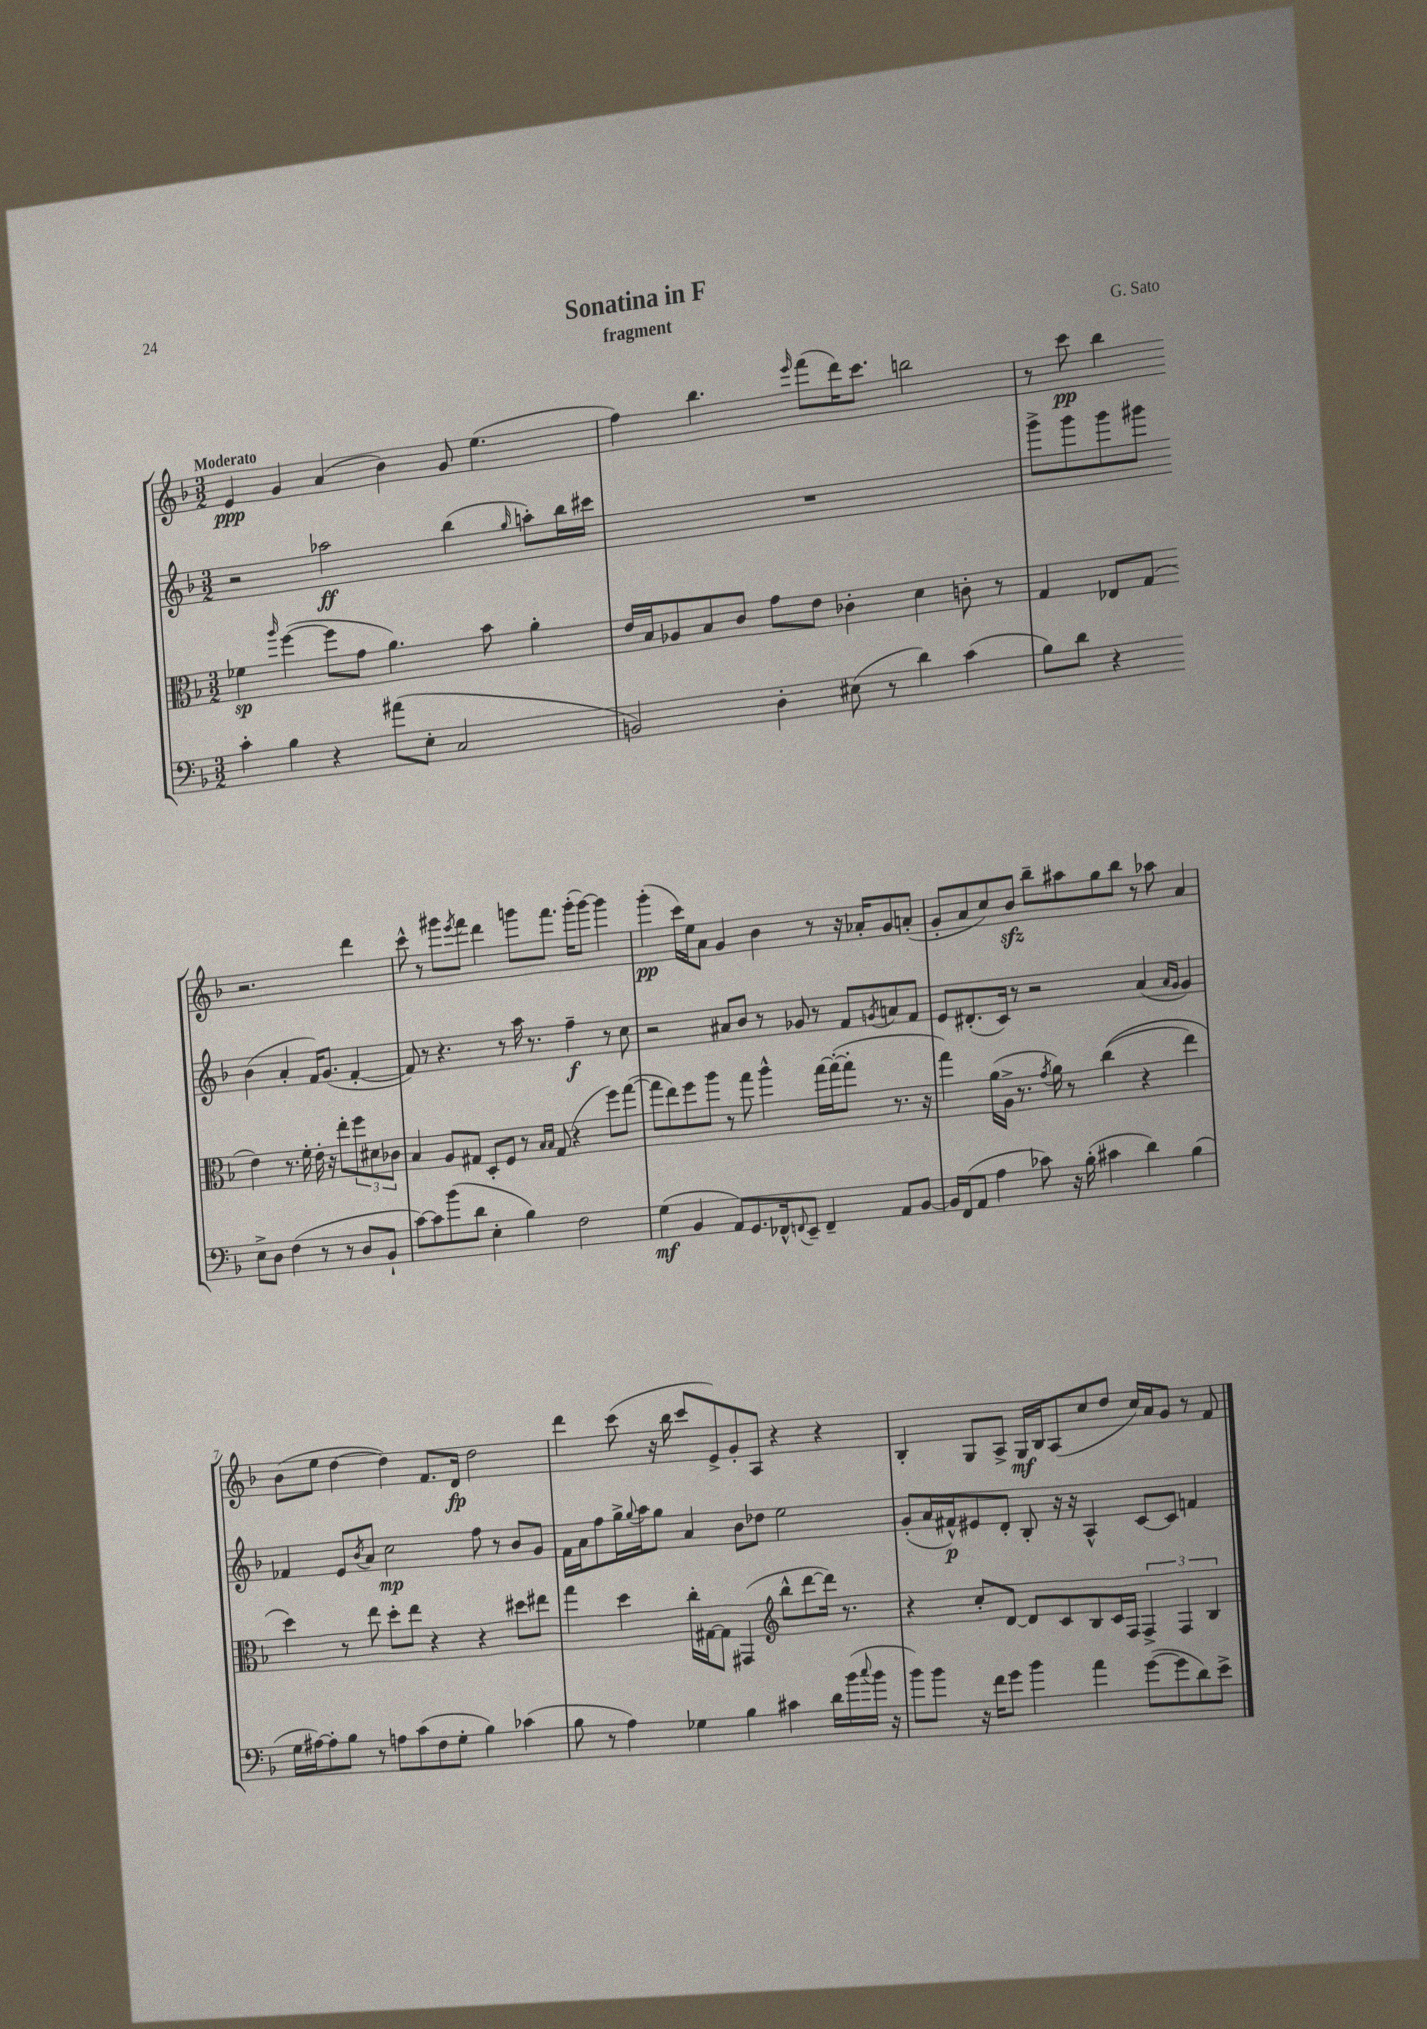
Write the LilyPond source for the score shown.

\header { title = "Sonatina in F" composer = "G. Sato" subtitle = "fragment" }
<<
\new StaffGroup <<
\new Staff = "s0" {
    \clef treble \key f \major \numericTimeSignature \time 3/2 \tempo "Moderato"
    e'4\ppp g'4 a'4( bes'4) g'8 e''4.( |
    f''4) bes''4. \grace { e'''16 } f'''8( d'''16) c'''8. b''2 |
    r8 c'''8\pp bes''4 r2. d'''4 |
    c'''8-^ r8 gis'''8 \acciaccatura { e'''8 } f'''8 d'''4 g'''8 f'''8. g'''16-.( g'''8~) g'''4 |
    g'''4-.\pp( c'''16) e''16 a'8 g'4 bes'4 r8 r16 aes'16-. g'8 a'8-.( |
    g'8-. a'8 c''8) bes'8\sfz bes''8-- ais''8 g''8 bes''8 r8 aes''8 a'4 |
    bes'8( e''8 d''4~ d''4) f'8. d'16\fp d''2 |
    d'''4 c'''8( r16 bes''16 c'''8 e'8->) g'8-. a8 r4 r4 |
    bes4-. g8 a8-> g16\mf bes16 a8( c''8 d''8 c''16) a'16 g'8 r8 f'8 \bar "|." |
}
\new Staff = "s1" {
    \clef treble \key f \major \numericTimeSignature \time 3/2
    r2 aes''2\ff bes''4( \grace { g''16 } a''8-.) bes''16 cis'''16 |
    R1. |
    g'''8-> g'''8 g'''8 gis'''8 bes'4( a'4-. f'16) g'8.( f'4~-. |
    f'8) r8 r4. r8 a''16 r8. f''4--\f r8 c''8 |
    r2 ais'8 bes'8 r8 ges'8 r8 f'8 \acciaccatura { g'8 } a'8 f'8 |
    e'8 dis'8.-.( c'16) r8 r2 a'4( \grace { a'16 g'16 } g'4) |
    fes'4 e'8 \acciaccatura { bes'8 } a'8 c''2\mp f''8 r8 bes'8 g'8 |
    f'16 a'16 f''8 g''16-> \appoggiatura { g''8 } a''16 g''8 a'4 bes'8 des''8 e''2 |
    g'8-.( a'16 fis'16-^\p) eis'8 d'8-. bes8-. r16 r16 a4-^ c'8~ c'8 f'4 \bar "|." |
}
\new Staff = "s2" {
    \clef alto \key f \major \numericTimeSignature \time 3/2
    fes'4\sp \grace { a''16 } f''4~( f''8 g'8 a'4.) bes'8 a'4-. |
    e'16 bes16 aes8 bes8 c'8 g'8 e'8 ces'4-. d'4 c'8-. r8 |
    g4 ees8 g8( e'4) r8. f'16-. e'16-. r16 e''8-. \tuplet 3/2 { f''8 dis'8 ces'8 } |
    bes4 a8 gis8 d8-. f8 r8 \grace { bes16 bes16 } gis8( r4 f''8) g''8~( |
    g''8 e''8) f''8 a''8 r8 g''8 a''4-^ g''16~ g''16~-.( g''8-. r8. r16 |
    g''4) a'16( a16-> r8. \acciaccatura { g'8 } a'16) r8 c''4(\( r4 e''4) |
    d''4\) r8 e''8 d''8-. e''8 r4 r4 dis''8 eis''8 |
    g''4 d''4 c''16-. gis16~ gis8 gis,4( \clef treble bes''8-^ d'''8~ d'''16) r8. |
    r4 c''8-. d'8~ d'8 c'8 bes8 c'16 f16 \tuplet 3/2 { f4-> f4 bes4 } \bar "|." |
}
\new Staff = "s3" {
    \clef bass \key f \major \numericTimeSignature \time 3/2
    c'4-. bes4 r4 ais'8( e8-. c2 |
    b,2) d4-. eis8( r8 d'4) c'4( |
    bes8) d'8 r4 e8-> d8 f4( r8 r8 d8 bes,8-! |
    c'8~) c'8 bes'8( d'8 e4-. bes4) f2 |
    g4\mf( bes,4 a,8) g,8. fes,16-^ \appoggiatura { f,8 } e,8-- f,4-- a,8 bes,8~ |
    bes,16 f,16( a,8 a4 ces'8) r16 bes16-.( cis'4 d'4) bes4( |
    g16 ais16~) ais8-. bes8 r8 a8 c'8( f8 g8-. bes4) ces'4( |
    bes8 r8 a4) ges4 bes4 cis'4 d'16 bes'16( \appoggiatura { c''8 } bes'16 r16 |
    bes'8) bes'8 r16 f'16 g'8 bes'4 a'4 g'8~( g'8 d'8) e'8-> \bar "|." |
}
>>
>>
